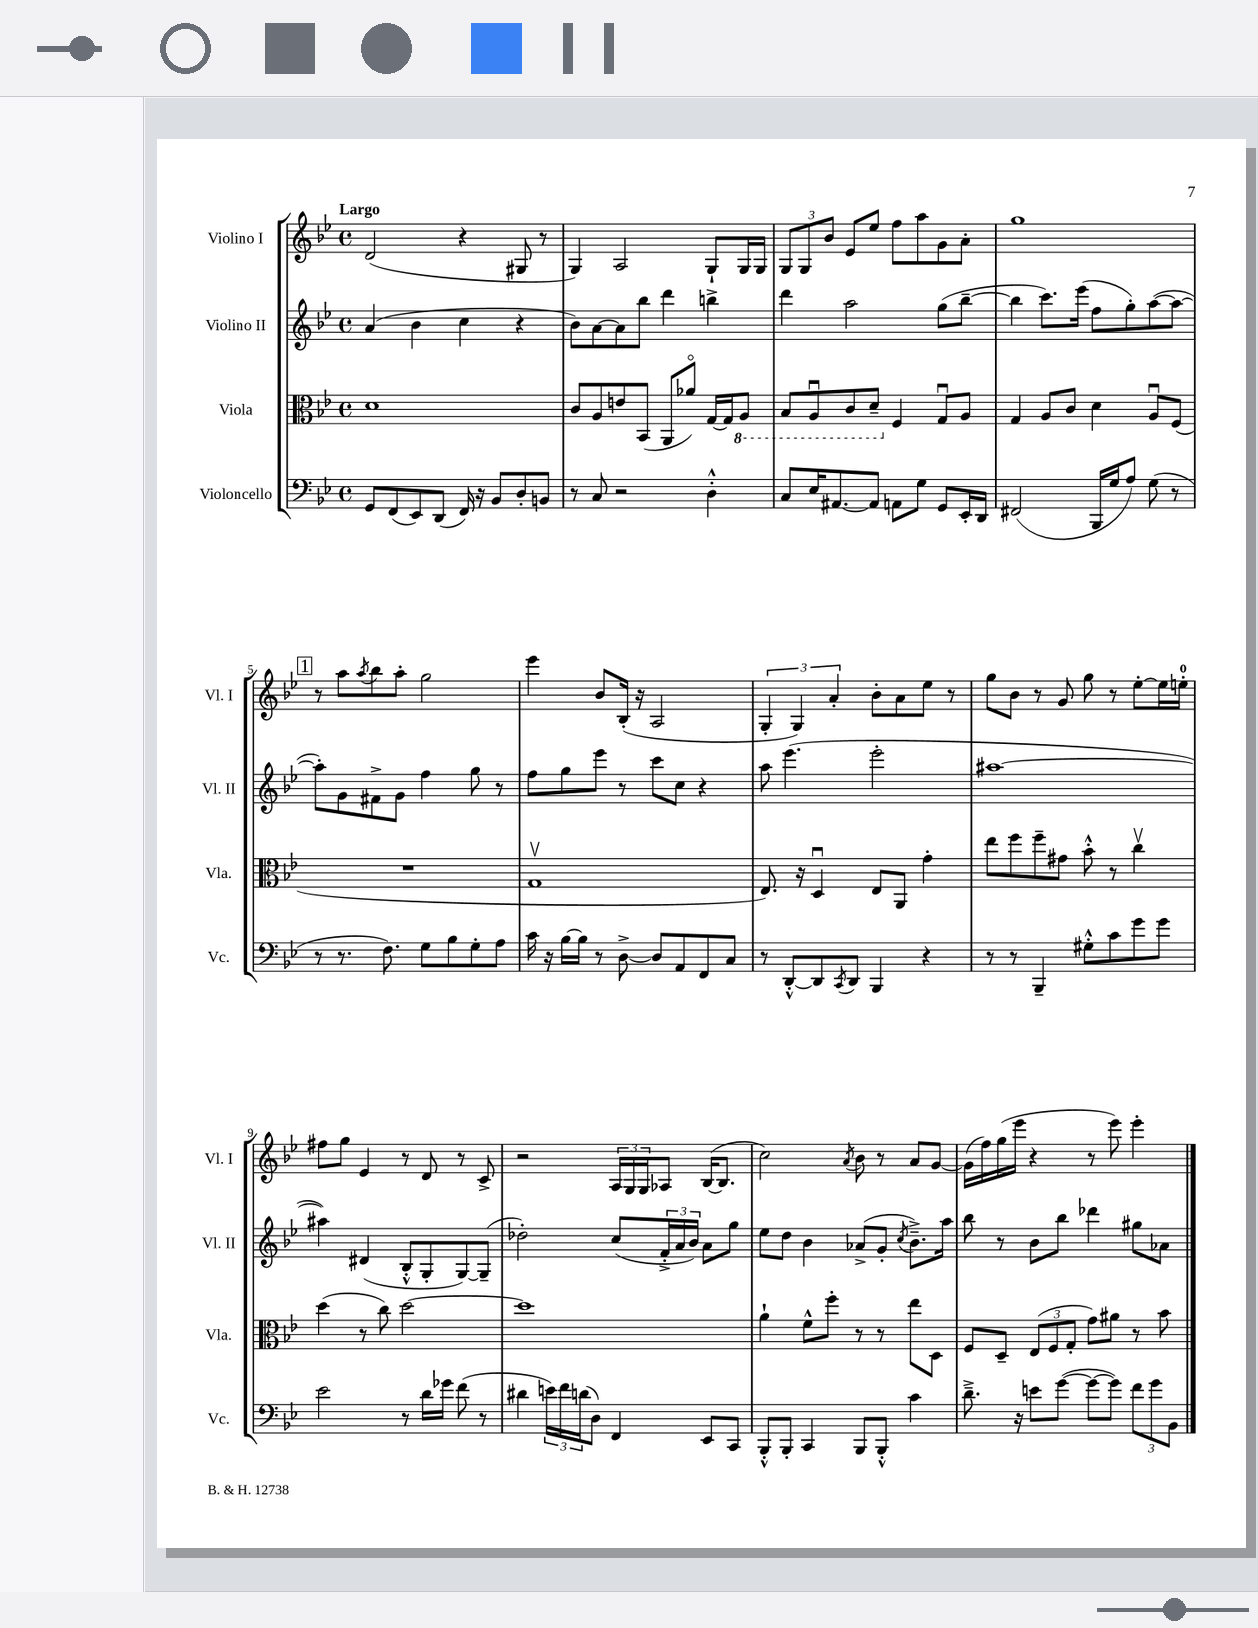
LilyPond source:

<<
\new StaffGroup <<
\new Staff = "s0" \with { instrumentName = "Violino I" shortInstrumentName = "Vl. I" } {
    \clef treble \key bes \major \defaultTimeSignature \time 4/4 \tempo "Largo"
    d'2( r4 gis8 r8 |
    g4) a2 g8-! g16 g16 |
    \tuplet 3/2 { g8 g8 bes'8 } ees'8 ees''8 f''8 a''8 g'8 a'8-. |
    g''1 |
    \mark \markup { \box "1" } r8 a''8 \acciaccatura { a''8 } bes''8 a''8-. g''2 |
    ees'''4 bes'8 bes16-.( r16 a2 |
    \tuplet 3/2 { g4-. g4) a'4-. } bes'8-. a'8 ees''8 r8 |
    g''8 bes'8 r8 g'8 g''8 r8 ees''8~-. ees''16 e''16-0-. |
    fis''8 g''8 ees'4 r8 d'8 r8 c'8-> |
    r2 \tuplet 3/2 { a16 g16 g16 } aes8 bes16~( bes8. |
    c''2) \acciaccatura { a'8 } bes'8 r8 a'8 g'8~ |
    g'16( f''16) g''16( ees'''16 r4 r8 ees'''8) ees'''4-. \bar "|." |
}
\new Staff = "s1" \with { instrumentName = "Violino II" shortInstrumentName = "Vl. II" } {
    \clef treble \key bes \major \defaultTimeSignature \time 4/4
    a'4( bes'4 c''4 r4 |
    bes'8) a'8~ a'8 bes''8 d'''4 b''4-> |
    d'''4 a''2 g''8( bes''8~-- |
    bes''4 c'''8.) ees'''16( f''8 g''8-.) a''8~( a''8~ |
    \mark \markup { \box "1" } a''8-.) g'8 fis'8-> g'8 f''4 g''8 r8 |
    f''8 g''8 ees'''8 r8 c'''8 c''8 r4 |
    a''8 ees'''4.( ees'''2-. |
    ais''1~ |
    ais''4) dis'4( bes8-.-^ g8-. g8~) g8--( |
    des''2-.) c''8( \tuplet 3/2 { f'16-.-> a'16 bes'16) } a'8 g''8 |
    ees''8 d''8 bes'4 aes'8->( g'8-. \acciaccatura { c''8 } bes'8.--->) a''16 |
    bes''8 r8 bes'8 bes''8 des'''4 gis''8 aes'8 \bar "|." |
}
\new Staff = "s2" \with { instrumentName = "Viola" shortInstrumentName = "Vla." } {
    \clef alto \key bes \major \defaultTimeSignature \time 4/4
    d'1 |
    c'8 a8 e'8 bes,8( a,8 aes'8\flageolet) g16~ g16 \ottava #-1 a,8 |
    bes,8 a,8\downbow c8 d8-- \ottava #0 f4 g8\downbow a8 |
    g4 a8 c'8 d'4 a8\downbow f8( |
    \mark \markup { \box "1" } R1 |
    g1\upbow |
    ees8.) r16 d4\downbow ees8 a,8 g'4-. |
    ees''8 f''8 f''8-- gis'8 bes'8-.-^ r8 c''4\upbow |
    d''4( r8 c''8) d''2~ |
    d''1 |
    a'4-! f'8-^ f''8-. r8 r8 ees''8 d8 |
    f8 d8-- \tuplet 3/2 { ees8( f8 g8-. } g'8) ais'8 r8 bes'8 \bar "|." |
}
\new Staff = "s3" \with { instrumentName = "Violoncello" shortInstrumentName = "Vc." } {
    \clef bass \key bes \major \defaultTimeSignature \time 4/4
    g,8 f,8( ees,8) d,8( f,16) r16 bes,8 d8-. b,8 |
    r8 c8 r2 d4-.-^ |
    c8 ees16 ais,8.~ ais,8 a,8 g8 g,8 ees,16-. d,16 |
    fis,2( bes,,16 g16 a8) g8( r8 |
    \mark \markup { \box "1" } r8 r8. f8.) g8 bes8 g8-. a8 |
    c'16 r16 bes16~ bes16 r8 d8~-> d8 a,8 f,8 c8 |
    r8 d,8~-.-^ d,8 \acciaccatura { c,8 } d,8 bes,,4 r4 |
    r8 r8 bes,,4-- gis8-.-^ c'8 g'8 g'8 |
    ees'2 r8 d'16 ges'16 f'8( r8 |
    dis'4 \tuplet 3/2 { e'16) f'16 d'16( } d8) f,4 ees,8 c,8 |
    bes,,8-.-^ bes,,8-. c,4 bes,,8 bes,,8-.-^ c'4 |
    d'8.---> r16 e'8 g'8~( g'8~ g'8) \tuplet 3/2 { f'8 g'8 bes,8 } \bar "|." |
}
>>
>>
